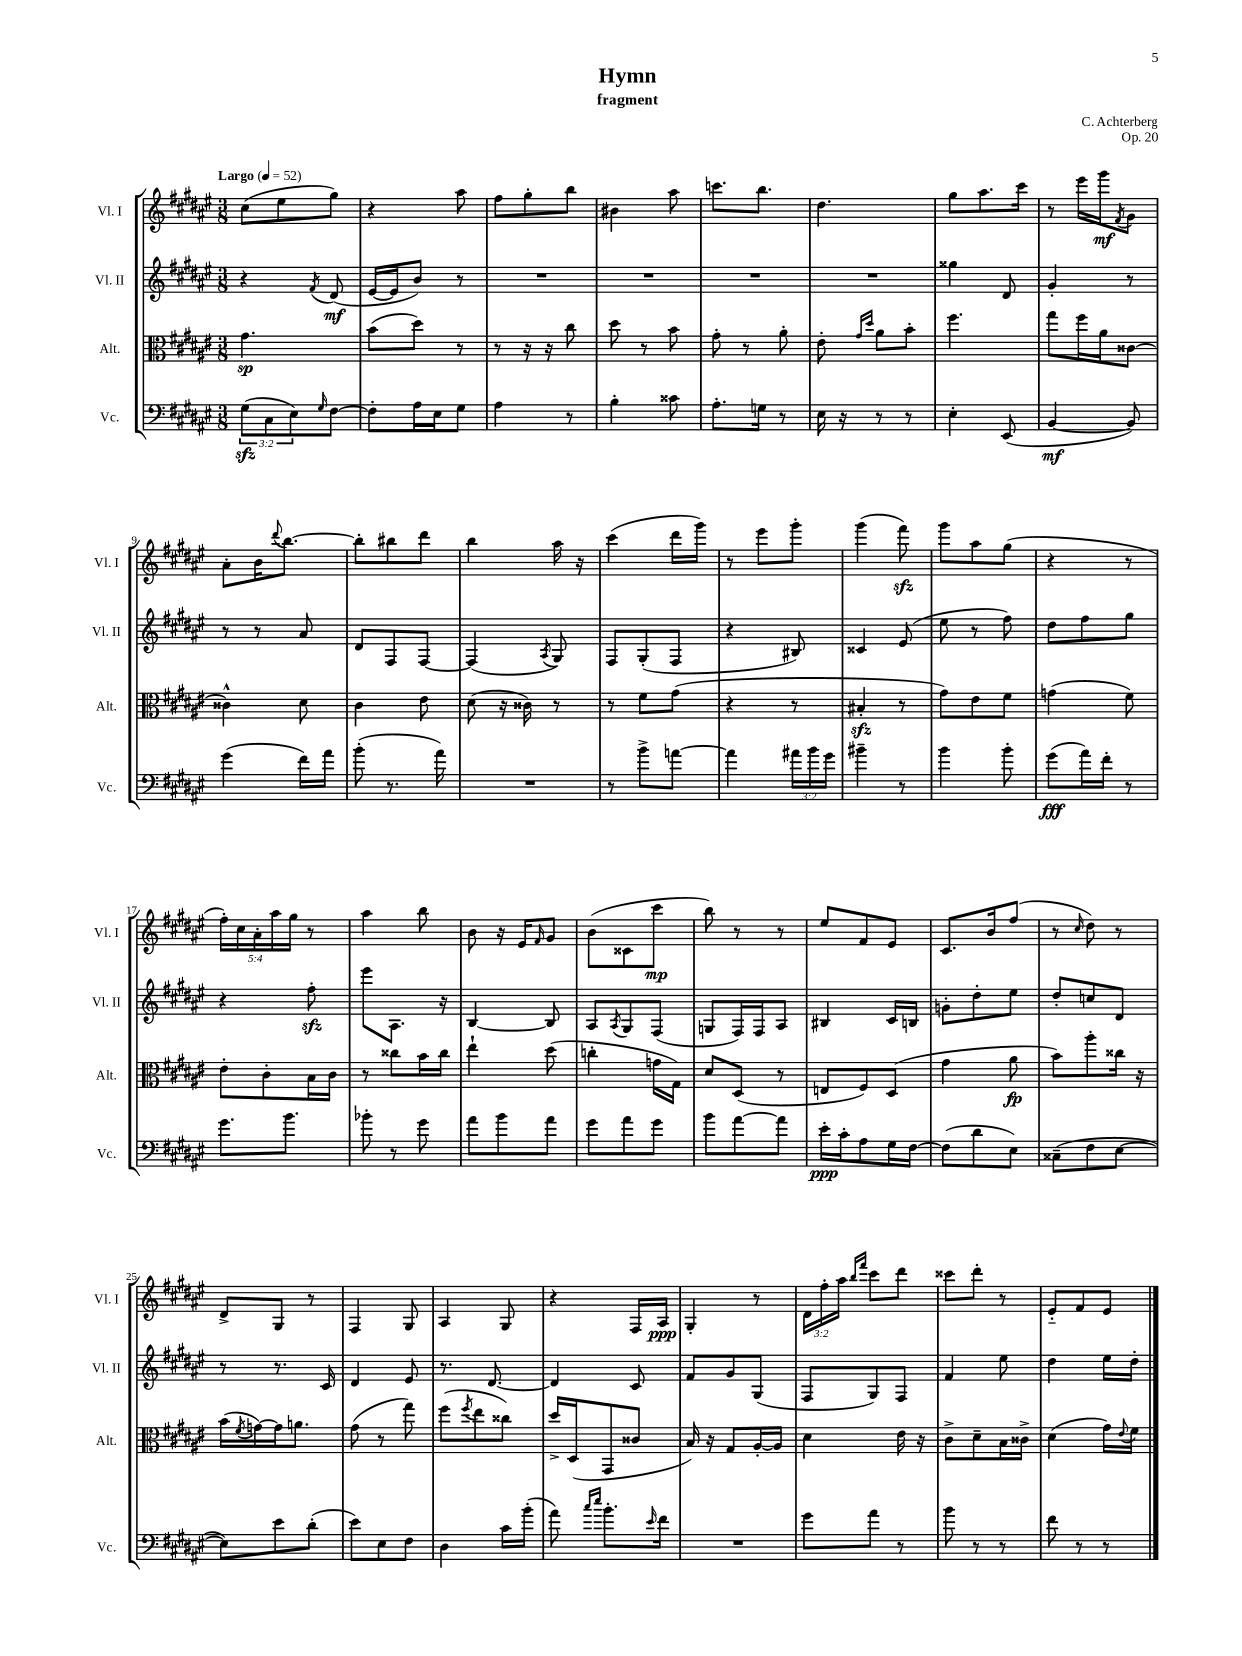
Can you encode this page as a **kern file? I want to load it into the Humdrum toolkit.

**kern	**kern	**kern	**kern
*staff4	*staff3	*staff2	*staff1
*clefF4	*clefC3	*clefG2	*clefG2
*k[f#c#g#d#a#e#]	*k[f#c#g#d#a#e#]	*k[f#c#g#d#a#e#]	*k[f#c#g#d#a#e#]
*M3/8	*M3/8	*M3/8	*M3/8
*MM52	*MM52	*MM52	*MM52
(12G#	4.g#	4r	(8cc#
12C#	.	.	.
.	.	.	8ee#
12E#)	.	.	.
16qqG#	.	8qf#	.
[8F#	.	(8d#	8gg#)
=	=	=	=
8F#']	(8b	[16e#	4r
.	.	16e#]	.
16A#	8dd#)	8b)	.
16E#	.	.	.
8G#	8r	8r	8aa#
=	=	=	=
4A#	8r	4.r	8ff#
.	16r	.	8gg#'
.	16r	.	.
8r	8cc#	.	8bb
=	=	=	=
4B'	8dd#	4.r	4b#
.	8r	.	.
8c##	8b	.	8aa#
=	=	=	=
8.A#'	8g#'	4.r	8.ccc
.	8r	.	.
16G	.	.	8.bb
8r	8a#'	.	.
=	=	=	=
16E#	8e#'	4.r	4.dd#
16r	.	.	.
.	16qqg#	.	.
.	16qqdd#	.	.
8r	8a#	.	.
8r	8b'	.	.
=	=	=	=
4E#'	4.ff#	4gg##	8gg#
.	.	.	8.aa#
(8EE#	.	8d#	.
.	.	.	16ccc#
=	=	=	=
[4BB	8gg#	4g#'	8r
.	16ff#	.	16eee#
.	16a#	.	16ggg#
.	.	.	8qf#
8BB])	[8c##	8r	8g#
=	=	=	=
(4g#	4c##^^]	8r	8a#'
.	.	8r	16b
.	.	.	8qqddd#
.	.	.	[8.bb
16f#)	8d#	8a#	.
16a#	.	.	.
=	=	=	=
(8b'	4c#	8d#	8bb']
8.r	.	8F#	8bb#
.	8e#	[8F#	8ddd#
16a#)	.	.	.
=	=	=	=
4.r	(8d#	(4F#]	4bb
.	16r	.	.
.	16c##)	.	.
.	.	8qA#	.
.	8r	8G#)	16aa#
.	.	.	16r
=	=	=	=
8r	8r	8F#	(4ccc#
8b^	8f#	(8G#'	.
[8a	(8g#	8F#	16ddd#
.	.	.	16ggg#)
=	=	=	=
4a]	4r	4r	8r
.	.	.	8eee#
24a#	8r	8B#)	8ggg#'
24b	.	.	.
24g#	.	.	.
=	=	=	=
4b#~	4B#'	4c##	(4ggg#
8r	8r	(8e#	8fff#)
=	=	=	=
4b	8g#)	8ee#	8ggg#
.	8e#	8r	8aa#
8b'	8f#	8ff#)	(8gg#
=	=	=	=
(8g#	(4g	8dd#	4r
16a#)	.	8ff#	.
16f#'	.	.	.
8r	8f#)	8gg#	8r
=	=	=	=
8.g#	8e#'	4r	20ff#')
.	.	.	20cc#
.	.	.	20a#'
.	8c#'	.	.
.	.	.	20aa#
8.b	.	.	.
.	.	.	20gg#
.	16B	8ff#'	8r
.	16c#	.	.
=	=	=	=
8b-'	8r	8eee#	4aa#
8r	8cc##	8.A#	.
8g#	16b	.	8bb
.	16cc##	16r	.
=	=	=	=
8a#	4ee#`	[4B	8b
8b	.	.	16r
.	.	.	16e#
.	.	.	16qqf#
8a#	(8dd#	8B]	8g#
=	=	=	=
8g#	4cc'	8A#	(8b
.	.	8qA#	.
8a#	.	8G#	8c##
8g#	16g	(8F#	8ccc#
.	16G#)	.	.
=	=	=	=
8b	8d#	8G	8bb)
[8a#	(8D#	16F#)	8r
.	.	16F#	.
8a#]	8r	8A#	8r
=	=	=	=
16e#'	8E	4B#	8ee#
16c#'	.	.	.
8A#	8F#)	.	8f#
16G#	(8D#	16c#	8e#
[16F#	.	16B	.
=	=	=	=
(8F#]	4g#	8g'	8.c#
8d#	.	8dd#'	.
.	.	.	16b
8E#)	8a#	8ee#	(8ff#
=	=	=	=
(8C##~	8b)	8dd#'	8r
.	.	.	16qqcc#
8F#	8aa#'	8cc	8dd#)
[8E#	16cc##	8d#	8r
.	16r	.	.
=	=	=	=
8E#])	(16b	8r	8d#^
.	8qf#	.	.
.	[16g)	.	.
8e#	16g]	8.r	8G#
.	8.a	.	.
(8d#'	.	.	8r
.	.	16c#	.
=	=	=	=
8e#)	(8g#	4d#	4F#
8E#	8r	.	.
8F#	8gg#)	8e#	8G#
=	=	=	=
4D#	(8ff#	8.r	4A#
.	8qff#	.	.
.	8ee#	.	.
.	.	[8.d#	.
16c#	8cc##)	.	8G#
(16b'	.	.	.
=	=	=	=
8a#)	16dd#^	4d#]	4r
.	(16D#	.	.
16qqcc#	.	.	.
16qqee#	.	.	.
8.b'	8GG#	.	.
.	8c##	8c#	16F#
16qqe#	.	.	.
16f#	.	.	16A#
=	=	=	=
4.r	16B)	8f#	4G#'
.	16r	.	.
.	8G#	8g#	.
.	[16A#'	(8G#	8r
.	16A#]	.	.
=	=	=	=
8g#	4d#	8F#	24d#
.	.	.	24ff#'
.	.	.	24aa#
.	.	.	16qqbb
.	.	.	16qqfff#
8a#	.	8G#)	8ccc#
8r	16e#	8F#	8ddd#
.	16r	.	.
=	=	=	=
8b	8c#^	4f#	8ccc##
8r	8d#~	.	8ddd#'
8r	16B	8ee#	8r
.	16c##^	.	.
=	=	=	=
8f#	(4d#	4dd#	8e#'~
8r	.	.	8f#
8r	16g#)	16ee#	8e#
.	8qqe#	.	.
.	16f#	16dd#'	.
==	==	==	==
*-	*-	*-	*-
